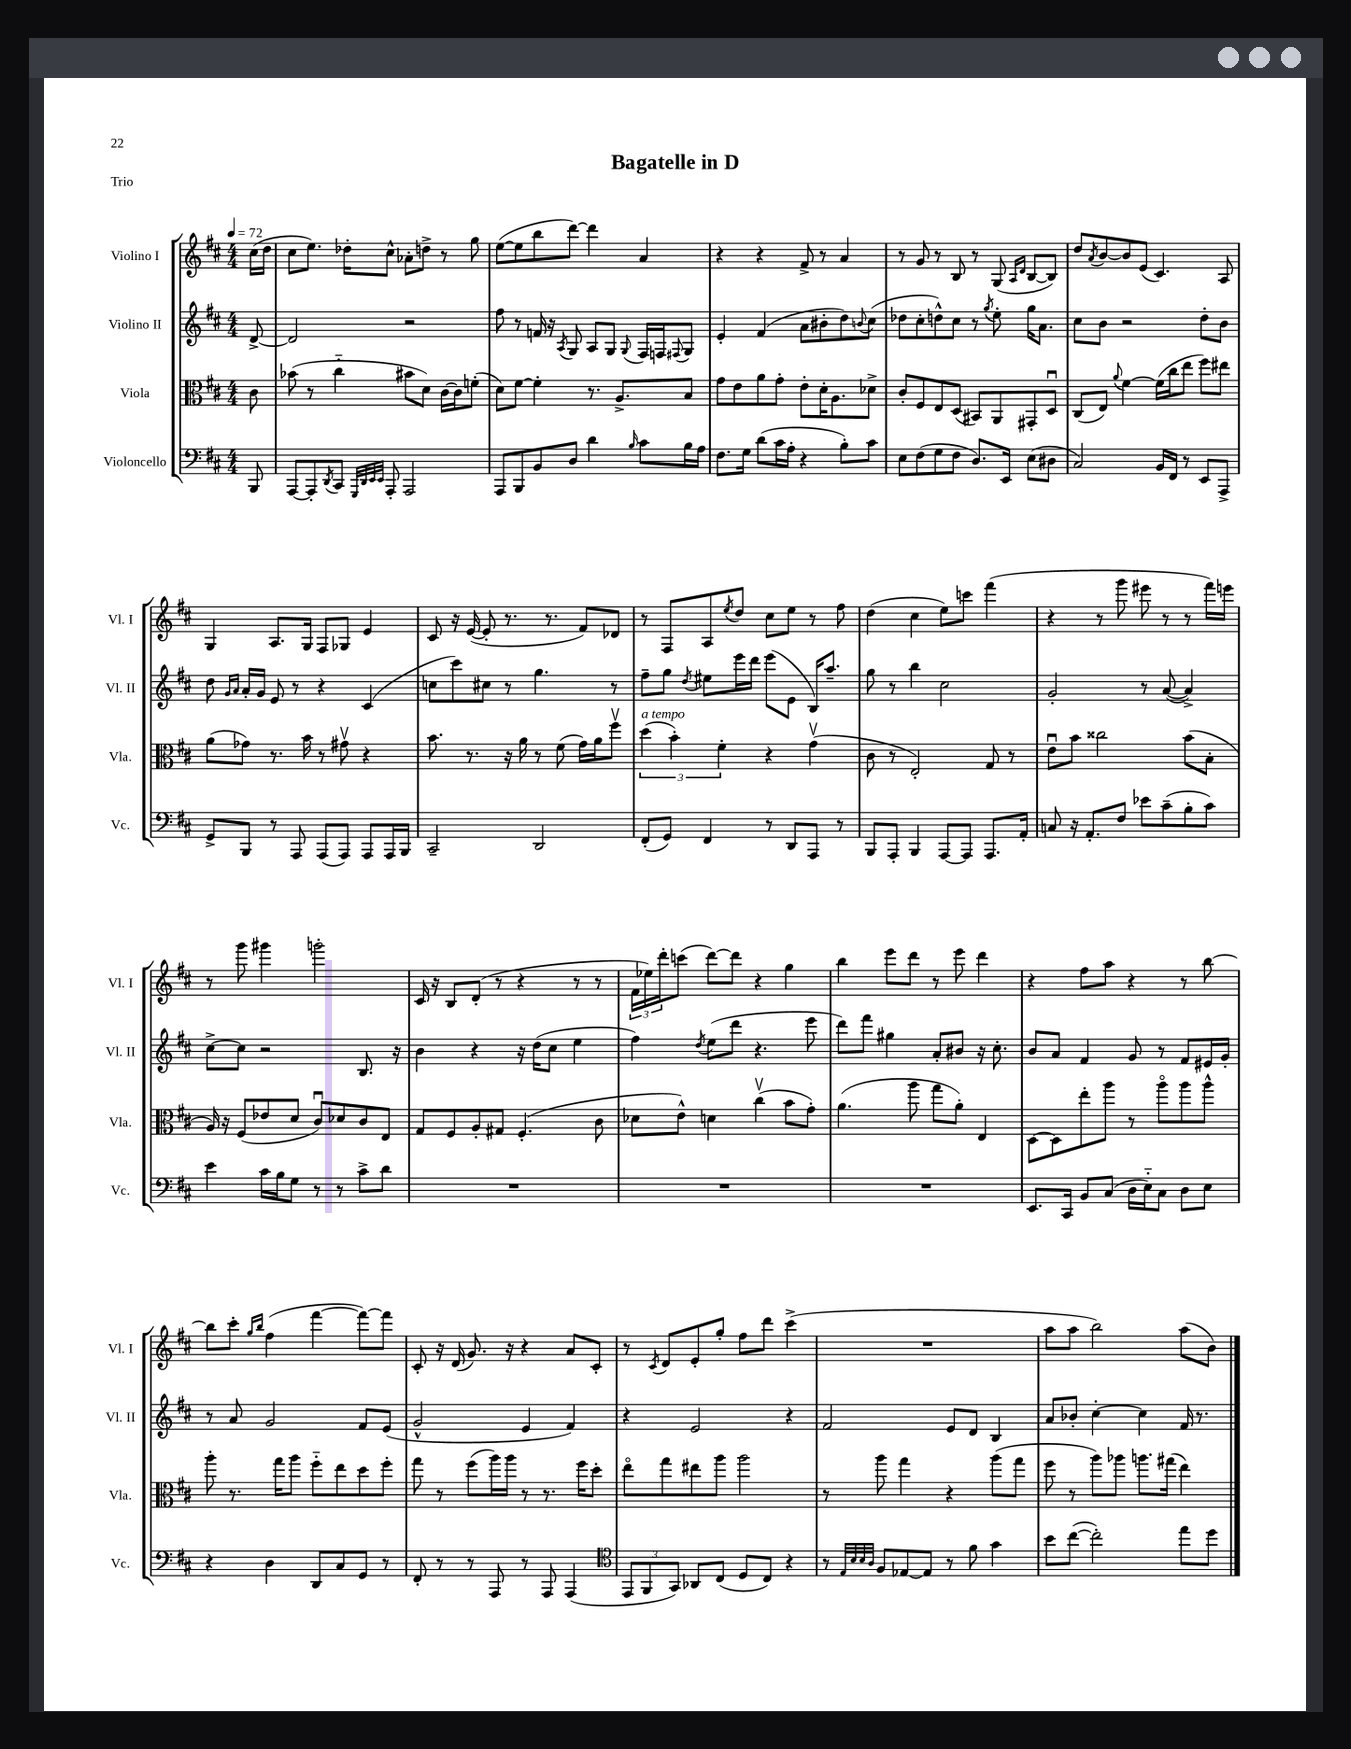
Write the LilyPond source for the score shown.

\header { title = "Bagatelle in D" piece = "Trio" }
<<
\new StaffGroup <<
\new Staff = "s0" \with { instrumentName = "Violino I" shortInstrumentName = "Vl. I" } {
    \clef treble \key d \major \numericTimeSignature \time 4/4 \partial 8 \tempo 4 = 72
    cis''16( d''16 |
    cis''8 e''8.) des''16-. cis''8-^ aes'8-. d''8-> r8 g''8 |
    e''8~( e''8 b''8 d'''8~) d'''4 a'4 |
    r4 r4 fis'8-> r8 a'4 |
    r8 g'8 r8 b8 r8 g8( \grace { a16 d'16 } b8~ b8) |
    d''8 \acciaccatura { a'8 } b'8~ b'8 e'8( cis'4.) a8 |
    g4 a8. g16 fis8 ges8 e'4 |
    cis'8 r16 e'16~( e'8-. r8. r8. fis'8) des'8 |
    r8 fis8 a8 \acciaccatura { e''8 } d''8 cis''8 e''8 r8 fis''8 |
    d''4( cis''4 e''8) c'''8 fis'''4( |
    r4 r8 g'''8 eis'''8 r8 r8 fis'''16) e'''16 |
    r8 g'''8 gis'''4 g'''2-. |
    cis'16 r16 b8 d'8-.( r8 r4 r8 r8 |
    \tuplet 3/2 { fis'16 ees''16) d'''16-. } c'''8( d'''8~) d'''8 r4 g''4 |
    b''4 e'''8 d'''8 r8 e'''8 d'''4 |
    r4 fis''8 a''8 r4 r8 b''8~ |
    b''8 cis'''8-. \grace { g''16 b''16 } fis''4( fis'''4~ fis'''8~) fis'''8 |
    cis'8-. r16 d'16( g'8.) r16 r4 a'8 cis'8-. |
    r8 \acciaccatura { cis'8 } d'8 e'8-. g''8-. fis''8 d'''8 cis'''4->( |
    R1 |
    a''8 a''8 b''2) a''8( b'8) \bar "|." |
}
\new Staff = "s1" \with { instrumentName = "Violino II" shortInstrumentName = "Vl. II" } {
    \clef treble \key d \major \numericTimeSignature \time 4/4 \partial 8
    d'8~-> |
    d'2 r2 |
    fis''8 r8 f'16 r16 \acciaccatura { a8 } g8 a8 g8 \appoggiatura { g8 } fis16 f16 \appoggiatura { fis8 } g8 |
    e'4-. fis'4( a'8 bis'8-. d''8) \appoggiatura { b'8 } cis''8( |
    des''8 cis''8-. d''8-^) cis''8 r8 \acciaccatura { g''8 } e''8-. g''16 a'8. |
    cis''8 b'8 r2 d''8-. b'8 |
    d''8 \grace { g'16 a'16 } a'16-. g'16 e'8 r8 r4 cis'4( |
    c''8 cis'''8) cis''8 r8 g''4. r8 |
    fis''8-- g''8 \acciaccatura { d''8 } eis''8 e'''16 d'''16 e'''8( e'8 b16) a''8.-- |
    g''8 r8 b''4 cis''2 |
    g'2-. r8 a'8~( a'4->) |
    cis''8~-> cis''8 r2 b8. r16 |
    b'4 r4 r16 d''16( cis''8 e''4 |
    fis''4) \acciaccatura { d''8 } e''8( d'''8 r4. e'''8 |
    d'''8) fis'''8 gis''4 a'8-. bis'8 r16 cis''8.-. |
    b'8 a'8 fis'4 g'8 r8 fis'8 eis'16 g'16-. |
    r8 a'8 g'2 fis'8 e'8( |
    g'2-^ e'4 fis'4) |
    r4 e'2 r4 |
    fis'2 e'8 d'8 b4 |
    a'8 bes'8-. cis''4~-. cis''4 fis'16 r8. \bar "|." |
}
\new Staff = "s2" \with { instrumentName = "Viola" shortInstrumentName = "Vla." } {
    \clef alto \key d \major \numericTimeSignature \time 4/4 \partial 8
    cis'8 |
    bes'8( r8 cis''4-_ bis'8 d'8) cis'16~ cis'16 f'8-.( |
    d'8) fis'8~ fis'4-. r8. a8.-> b8 |
    g'8 e'8 a'8 g'8-. e'8-. d'16-. a8. des'8-> |
    cis'8-. fis8 e8 d8( bis,8) a,8 gis,8-. d8\downbow |
    cis8( e8) \appoggiatura { a'8 } fis'4~ fis'16( cis''16 e''8 fis''8) eis''8 |
    a'8( ges'8) r8. b'16 r8 gis'8\upbow r4 |
    b'8. r8. r16 a'16 r8 fis'8( g'16) a'16 fis''8\upbow |
    \tuplet 3/2 { d''4^\markup { \italic "a tempo" }( b'4-.) fis'4-. } r4 g'4\upbow( |
    cis'8 r8 e2-.) g8 r8 |
    e'8\downbow b'8 cisis''2 b'8( b8-. |
    a16) r16 fis8( ees'8 d'8 cis'8\downbow) des'8 cis'8 e8 |
    g8 fis8 a8-. gis8 fis4.-.( cis'8 |
    des'8 e'8-^) d'4 cis''4\upbow( b'8 g'8-.) |
    a'4.( a''8 g''8 a'8-.) e4 |
    d8~ d8 e''8-. a''8 r8 a''8\flageolet a''8 a''8-^ |
    a''8-. r8. g''16 a''8 fis''8-_ e''8 d''8 fis''8-. |
    g''8 r8 fis''8( a''16) a''16 r8 r8. fis''16 d''8-. |
    e''8\flageolet g''8 eis''8 a''8 a''2 |
    r8 a''8 g''4 r4 a''8( g''8 |
    fis''8 r8 a''8) aes''8 a''8. gis''16( e''4) \bar "|." |
}
\new Staff = "s3" \with { instrumentName = "Violoncello" shortInstrumentName = "Vc." } {
    \clef bass \key d \major \numericTimeSignature \time 4/4 \partial 8
    b,,8 |
    a,,8~ a,,8-. \acciaccatura { d,8 } cis,8 \grace { g,,32 d,32 e,32 e,32 } a,,8-. a,,2 |
    a,,8 b,,8 b,8 d8 d'4 \grace { b16 } cis'8 b16 a16 |
    fis8. g16 d'8( cis'16 a16-. r4 b8-.) cis'8 |
    e8 fis8( g8 fis8 d8.) e,16 e8( dis8 |
    cis2) b,16 fis,16 r8 e,8 a,,8-> |
    g,8-> b,,8 r8 a,,8 a,,8( a,,8) a,,8 a,,16 b,,16 |
    cis,2-- d,2 |
    fis,8-.( g,8) fis,4 r8 d,8 a,,8 r8 |
    b,,8 a,,8-. b,,4 a,,8~ a,,8 a,,8. a,16-. |
    c8 r16 a,8.-. fis8 ees'8 cis'8--( b8-. cis'8) |
    e'4 cis'16 b16 g8 r8 r8 cis'8-> d'8 |
    R1 |
    R1 |
    R1 |
    e,8. cis,16 b,8 cis8( d16 e16-_) cis8 d8 e8 |
    r4 d4 d,8 cis8 g,8 r8 |
    fis,8-. r8 r8 a,,8 r8 a,,8 a,,4( |
    \clef tenor \tuplet 3/2 { e,8 fis,8 g,8) } aes,8 cis8( d8 cis8) r4 |
    r8 \grace { e32 b32 b32 a32 } fis8 ees8~ ees8 r8 fis'8 g'4 |
    b'8 cis''8~( cis''2-.) e''8 d''8 \bar "|." |
}
>>
>>
\layout { \context { \Score \remove "Bar_number_engraver" } }
